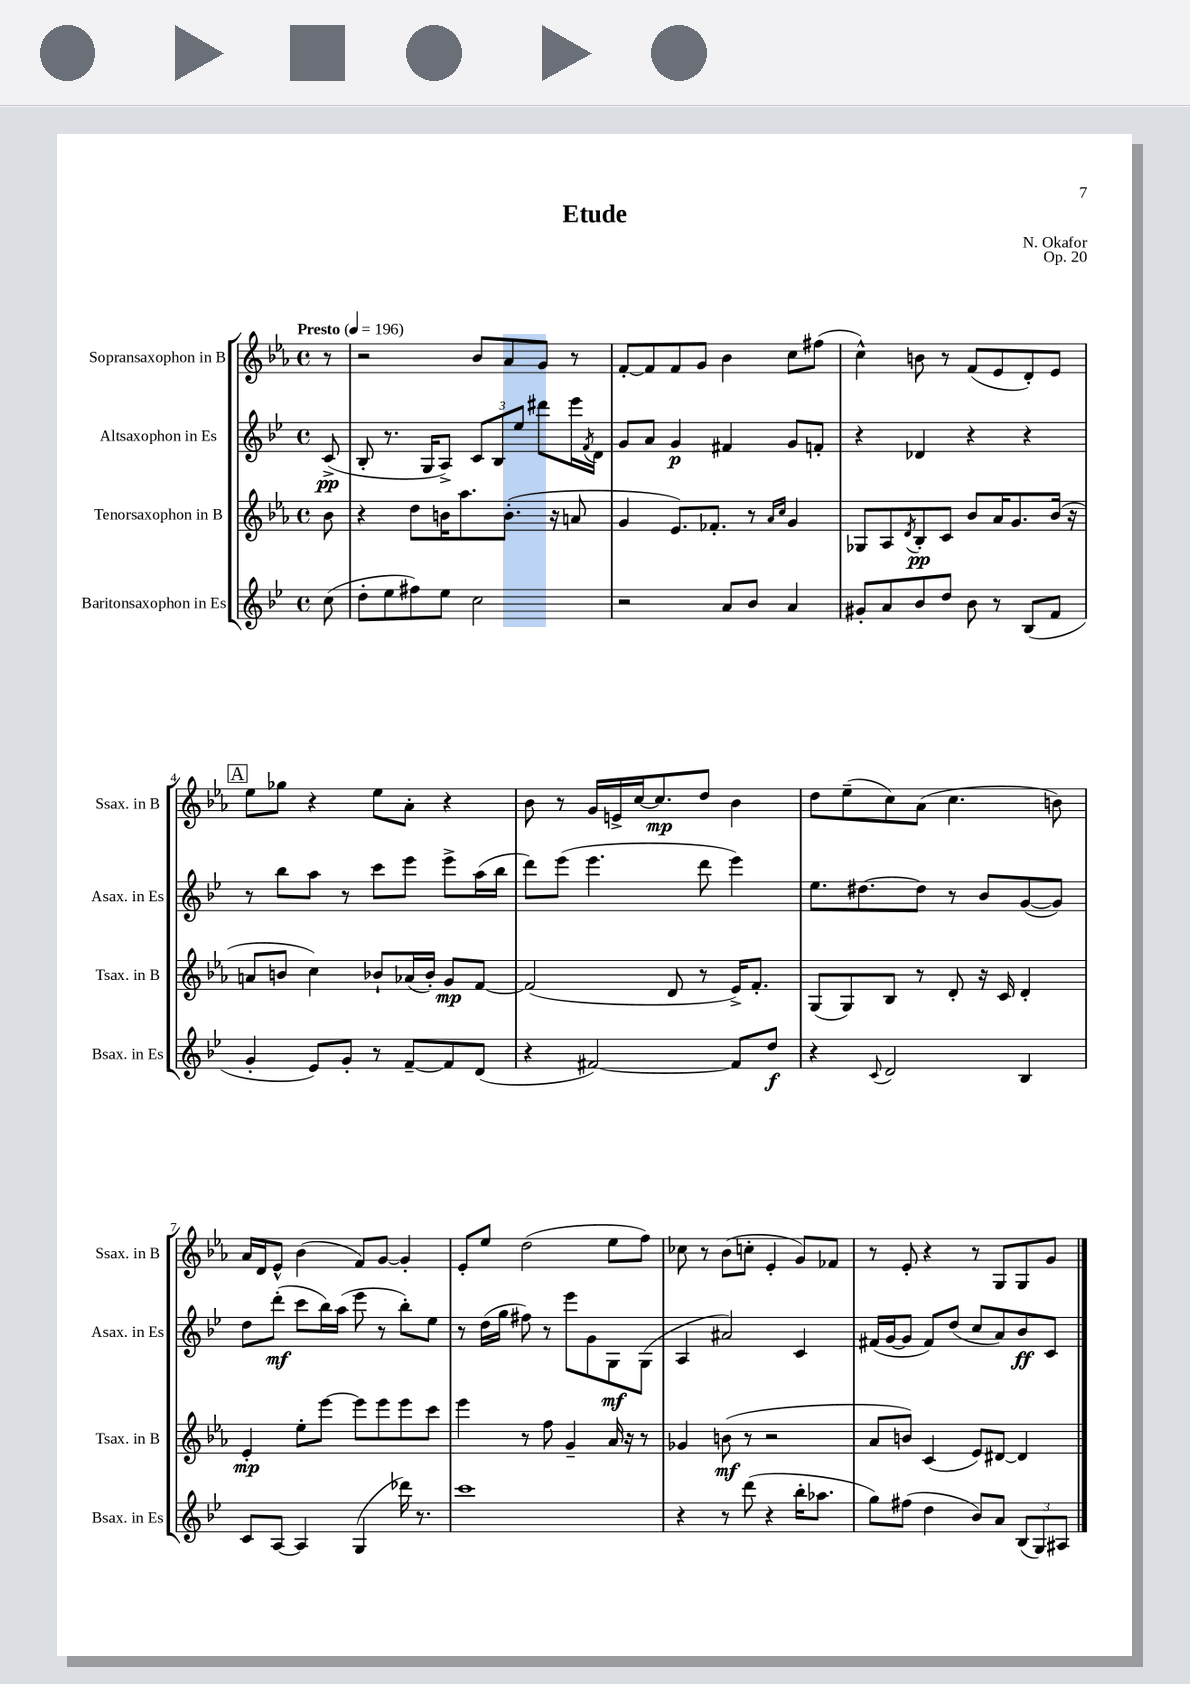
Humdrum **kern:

**kern	**kern	**kern	**kern
*staff4	*staff3	*staff2	*staff1
*clefG2	*clefG2	*clefG2	*clefG2
*k[b-e-]	*k[b-e-a-]	*k[b-e-]	*k[b-e-a-]
*M4/4	*M4/4	*M4/4	*M4/4
*met(c)	*met(c)	*met(c)	*met(c)
*MM196	*MM196	*MM196	*MM196
(8cc	8b-	(8c^	8r
=	=	=	=
8dd'	4r	8B-'	2r
8ee-	.	8.r	.
8ff#)	8dd	.	.
.	.	16G	.
8ee-	16b	8A^)	.
.	8.aa-	.	.
2cc	.	12c	8b-
.	.	12B-	.
.	(8.b'	.	8a-
.	.	12ee-	.
.	.	8ddd#	8g
.	16r	.	.
.	8a	16eee-	8r
.	.	8qf	.
.	.	16d	.
=	=	=	=
2r	4g	8g	[8f'
.	.	8a	8f]
.	8.e-)	4g	8f
.	.	.	8g
.	8.f-'	.	.
8a	.	4f#	4b-
8b-	8r	.	.
.	16qqa-	.	.
.	16qqcc	.	.
4a	4g	8g	8cc
.	.	8f'	(8ff#
=	=	=	=
8g#'	8G-	4r	4cc^^)
8a	8A-	.	.
.	8qd	.	.
8b-	8B-'	4d-	8b
8dd	8c	.	8r
8b-	8b-	4r	(8f
8r	16a-	.	8e-
.	8.g	.	.
(8B-	.	4r	8d')
8f	(16b-	.	8e-
.	16r	.	.
=	=	=	=
4g'	8a	8r	8ee-
.	8b	8bb-	8gg-
8e-)	4cc)	8aa	4r
8g'	.	8r	.
8r	8b-`	8ccc	8ee-
[8f~	(16a-	8eee-	8a-'
.	16b-')	.	.
8f]	8g	8eee-^	4r
(8d	[8f	(16aa	.
.	.	16bb-	.
=	=	=	=
4r	(2f]	8ddd)	8b-
.	.	(8eee-	8r
[2f#)	.	4.eee-	16g
.	.	.	16e^
.	.	.	[16cc
.	.	.	8.cc]
.	8d	.	.
.	8r	8ddd	8dd
8f#]	16e-^)	4eee-)	4b-
.	8.f'	.	.
8dd	.	.	.
=	=	=	=
4r	(8G	8.ee-	8dd
.	8G)	.	(8ee-~
.	.	[8.dd#	.
8qqc	.	.	.
2d	8B-	.	8cc)
.	8r	8dd#]	(8a-
.	8d'	8r	4.cc
.	16r	8b-	.
.	16c	.	.
4B-	4d'	([8g	.
.	.	8g])	8b)
=	=	=	=
8c	4e-'	8dd	16a-
.	.	.	16d
[8A	.	(8ddd'	8e-^^
4A]	8ee-'	8ccc	(4b-
.	[8eee-	16bb-)	.
.	.	(16aa	.
(4G	8eee-]	8eee-	8f)
.	8eee-	8r	[8g
16ddd-)	8eee-	8bb-')	4g']
8.r	.	.	.
.	8ccc	8ee-	.
=	=	=	=
1ccc	4eee-	8r	8e-'
.	.	(16dd	8ee-
.	.	16gg	.
.	8r	8ff#)	(2dd
.	8ff	8r	.
.	4g~	8eee-	.
.	.	8g	.
.	16a-	8G	8ee-
.	16r	.	.
.	8r	(8G	8ff)
=	=	=	=
4r	4g-	4A	8cc-
.	.	.	8r
8r	(8b	2a#)	(8b-
(8ddd	8r	.	8cc'
4r	2r	.	4e-'
16bb-'	.	4c	8g)
8.aa-	.	.	.
.	.	.	8f-
=	=	=	=
8gg)	8a-	(16f#	8r
.	.	[16g	.
(8ff#	8b)	8g]	8e-'
4dd	(4c	8f#)	4r
.	.	(8dd	.
8b-)	8e-)	8cc	8r
8a	[8d#	8a)	8G
(12B-	4d#]	8b-	8G
12G)	.	.	.
.	.	8c	8g
12A#	.	.	.
==	==	==	==
*-	*-	*-	*-
